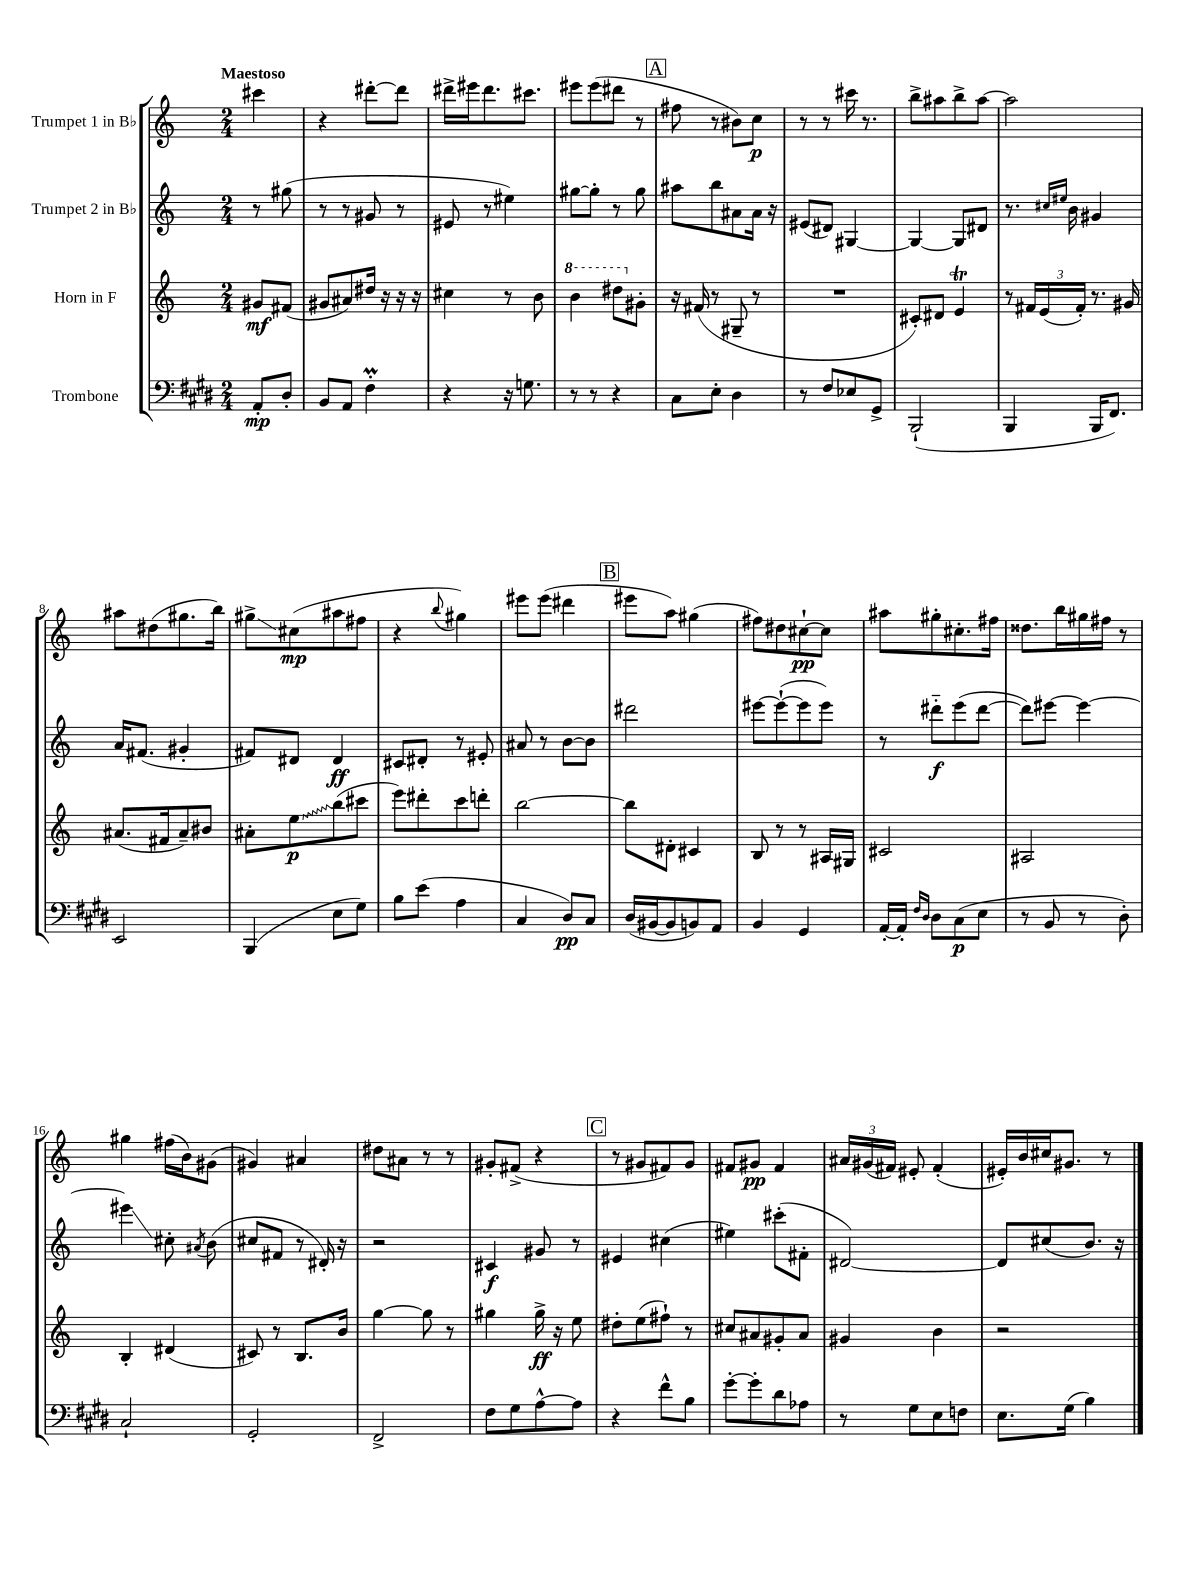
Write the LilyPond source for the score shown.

<<
\new StaffGroup <<
\new Staff = "s0" \with { instrumentName = "Trumpet 1 in Bb" } {
    \clef treble \key c \major \numericTimeSignature \time 2/4 \partial 4 \tempo "Maestoso"
    \autoBeamOff cis'''4 |
    r4 dis'''8[~-. dis'''8] |
    dis'''16[-> eis'''16 dis'''8. cis'''8.] |
    eis'''8[ eis'''8( dis'''8] r8 |
    \mark \markup { \box "A" } fis''8 r8 bis'8[) c''8]\p |
    r8 r8 cis'''16 r8. |
    b''8[-> ais''8 b''8-> ais''8]~ |
    ais''2 |
    ais''8[ dis''8( gis''8. b''16]) |
    gis''8[->\glissando cis''8\mp( ais''8 fis''8] |
    r4 \appoggiatura { b''8 } gis''4) |
    eis'''8[ eis'''8]( dis'''4 |
    \mark \markup { \box "B" } eis'''8[ a''8]) gis''4( |
    fis''8[) dis''8 cis''8~-!\pp cis''8] |
    ais''8[ gis''8-. cis''8.-. fis''16] |
    disis''8.[ b''16 gis''16 fis''16] r8 |
    gis''4 fis''16[( b'16) gis'8]( |
    gis'4) ais'4 |
    dis''8[ ais'8] r8 r8 |
    gis'8[-. fis'8]->( r4 |
    \mark \markup { \box "C" } r8 gis'8[ fis'8) gis'8] |
    fis'8[ gis'8]\pp fis'4 |
    \tuplet 3/2 { ais'16[ gis'16( fis'16]) } eis'8-. fis'4-.( |
    eis'16[-.) b'16 cis''16 gis'8.] r8 \bar "|." |
}
\new Staff = "s1" \with { instrumentName = "Trumpet 2 in Bb" } {
    \clef treble \key c \major \numericTimeSignature \time 2/4 \partial 4
    \autoBeamOff r8 gis''8( |
    r8 r8 gis'8 r8 |
    eis'8 r8 eis''4) |
    gis''8[~ gis''8]-. r8 gis''8 |
    \mark \markup { \box "A" } ais''8[ b''8 ais'8 ais'16] r16 |
    eis'8[( dis'8]) gis4~ |
    gis4~ gis8[ dis'8] |
    r8. \grace { cis''16[ eis''16] } b'16 gis'4 |
    a'16[ fis'8.]( gis'4-. |
    fis'8[) dis'8] dis'4\ff |
    cis'8[ dis'8]-. r8 eis'8-. |
    ais'8 r8 b'8[~ b'8] |
    \mark \markup { \box "B" } dis'''2 |
    eis'''8[~ eis'''8~-!( eis'''8 eis'''8]) |
    r8 dis'''8[-_\f e'''8( dis'''8]~ |
    dis'''8[) eis'''8]~ eis'''4~ |
    eis'''4\glissando cis''8-. \acciaccatura { ais'8 } b'8( |
    cis''8[ fis'8] r8 dis'16-.) r16 |
    r2 |
    cis'4\f gis'8 r8 |
    \mark \markup { \box "C" } eis'4 cis''4( |
    eis''4) cis'''8[-.( fis'8]-. |
    dis'2~) |
    dis'8[ cis''8( b'8.]) r16 \bar "|." |
}
\new Staff = "s2" \with { instrumentName = "Horn in F" } {
    \clef treble \key c \major \numericTimeSignature \time 2/4 \partial 4
    \autoBeamOff gis'8[\mf fis'8]( |
    gis'8[ ais'8) dis''16] r16 r16 r16 |
    cis''4 r8 b'8 |
    \ottava #1 b''4 dis'''8[ \ottava #0 gis'8]-. |
    \mark \markup { \box "A" } r16 fis'16( r8 gis8-- r8 |
    R2 |
    cis'8[-.) dis'8] e'4\trill |
    r8 \tuplet 3/2 { fis'16[ e'16( fis'16]-.) } r8. gis'16 |
    ais'8.[( fis'16 ais'8--) bis'8] |
    ais'8[-. \once \override Glissando.style = #'zigzag e''8\glissando\p b''8( cis'''8] |
    e'''8[) dis'''8-. c'''8 d'''8]-. |
    b''2~ |
    \mark \markup { \box "B" } b''8[ dis'8]-. cis'4 |
    b8 r8 r8 ais16[ gis16] |
    cis'2 |
    ais2 |
    b4-. dis'4( |
    cis'8) r8 b8.[ b'16] |
    g''4~ g''8 r8 |
    gis''4 gis''16->\ff r16 e''8 |
    \mark \markup { \box "C" } dis''8[-. e''8( fis''8]-!) r8 |
    cis''8[ ais'8 gis'8-. ais'8] |
    gis'4 b'4 |
    r2 \bar "|." |
}
\new Staff = "s3" \with { instrumentName = "Trombone" } {
    \clef bass \key e \major \numericTimeSignature \time 2/4 \partial 4
    \autoBeamOff a,8[-.\mp dis8]-. |
    b,8[ a,8] fis4-.\prall |
    r4 r16 g8. |
    r8 r8 r4 |
    \mark \markup { \box "A" } cis8[ e8]-. dis4 |
    r8 fis8[ ees8 gis,8]-> |
    b,,2-!( |
    b,,4 b,,16[ fis,8.]) |
    e,2 |
    b,,4( e8[ gis8]) |
    b8[ e'8]( a4 |
    cis4 dis8[\pp) cis8] |
    \mark \markup { \box "B" } dis16[( bis,16~ bis,8 b,8) a,8] |
    b,4 gis,4 |
    a,16[~-. a,16]-. \grace { fis16[ dis16] } dis8[ cis8\p( e8] |
    r8 b,8 r8 dis8-.) |
    cis2-! |
    gis,2-. |
    fis,2-> |
    fis8[ gis8 a8~-^ a8] |
    \mark \markup { \box "C" } r4 fis'8[-^ b8] |
    gis'8[~-. gis'8-. dis'8 aes8] |
    r8 gis8[ e8 f8] |
    e8.[ gis16]( b4) \bar "|." |
}
>>
>>
